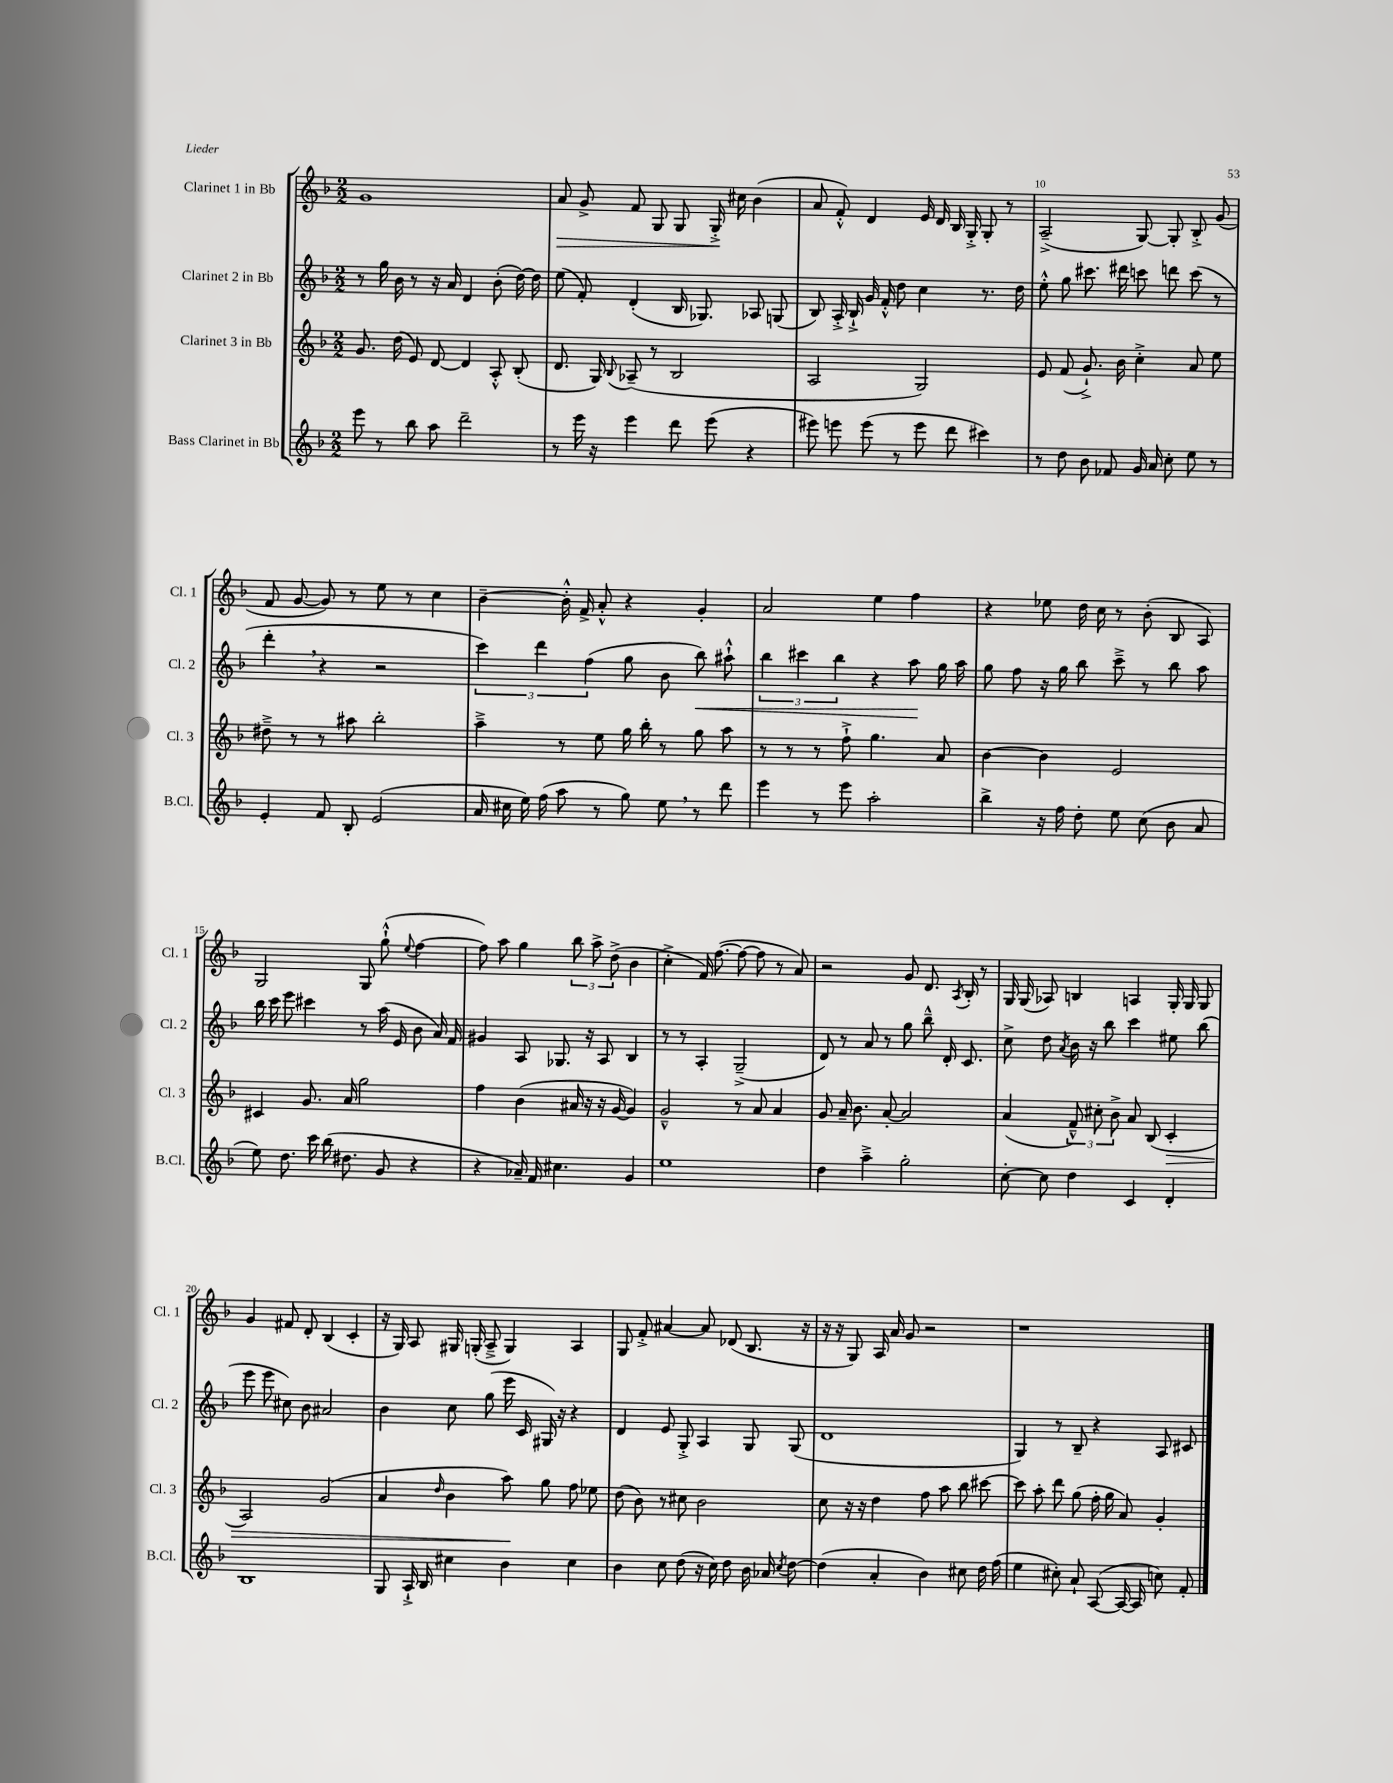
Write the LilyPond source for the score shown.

<<
\new StaffGroup <<
\new Staff = "s0" \with { instrumentName = "Clarinet 1 in Bb" shortInstrumentName = "Cl. 1" } {
    \clef treble \key f \major \numericTimeSignature \time 2/2
    \autoBeamOff g'1 |
    a'8\> g'8-> f'8 g8 g8 g16-.->\! cis''16 bes'4( |
    a'8 f'8-.-^) d'4 e'16 d'16 bes16 g16-.-> g8-. r8 |
    a2--->( g8~) g8-. bes8-.-> g'8( |
    f'8 g'8~ g'8) r8 e''8 r8 c''4 |
    bes'4~-- bes'16-.-^ f'16-> a'8-.-^ r4 g'4-. |
    a'2 e''4 f''4 |
    r4 ees''8 d''16 c''16 r8 bes'8-.( bes8 a8) |
    g2 g8 g''8-!-^( \appoggiatura { e''8 } f''4~ |
    f''8) a''8 g''4 \tuplet 3/2 { bes''8 a''8-> d''8->( } bes'4 |
    c''4-.-> f'16) f''8.~( f''8~ f''8 r8 a'8) |
    r2 g'8 d'8. \acciaccatura { a8 } bes16-. r8 |
    g16 g16( aes8) b4 a4 g16-. g16 g8 |
    g'4 fis'8 d'8-. bes4( c'4-. |
    r16 g16) a8 gis16 g16-.( a8---> g4) a4 |
    g8 f'8-.-> ais'4~ ais'8 des'8( bes8. r16 |
    r16 r16 g8) a16 a'16 g'8 r2 |
    r1 \bar "|." |
}
\new Staff = "s1" \with { instrumentName = "Clarinet 2 in Bb" shortInstrumentName = "Cl. 2" } {
    \clef treble \key f \major \numericTimeSignature \time 2/2
    \autoBeamOff r8 g''16 bes'16 r8 r16 a'16 d'4 bes'8-.( d''16~) d''16 |
    e''8( f'8-.) d'4-.( bes16 ges8.) aes8 g8( |
    bes8) a16-.-> bes16-!-> g'16 f'16-.-^ d''8 c''4 r8. d''16 |
    e''8-.-^ g''8 cis'''8. dis'''16 c'''8 d'''8 c'''8( r8 |
    d'''4-. \breathe r4 r2 |
    \tuplet 3/2 { c'''4) d'''4 f''4( } g''8 bes'8 bes''8\<) ais''8-!-^ |
    \tuplet 3/2 { bes''4 cis'''4 bes''4 } r4 a''8\! g''16 a''16 |
    g''8 f''8 r16 g''16 bes''8 c'''8---> r8 bes''8 a''8 |
    bes''16 c'''16 e'''8 cis'''4 r8 a''16( e'16 bes'8 a'16) f'16 |
    gis'4 a8 ges8. r16 a8 bes4 |
    r8 r8 a4-. g2--->( |
    d'8) r8 a'8 r8 g''8 bes''8---^ d'16-. c'8. |
    c''8-> d''8 \acciaccatura { a'8 } bes'16 r16 bes''8 c'''4 eis''8 bes''8( |
    e'''8 e'''8 cis''8) bes'8 ais'2 |
    bes'4 c''8 g''8( e'''16 c'16 gis16) r16 r4 |
    d'4 e'8 g8-.-> a4 g8 g8( |
    d'1 |
    g4) r8 bes8-- r4 a8 cis'8 \bar "|." |
}
\new Staff = "s2" \with { instrumentName = "Clarinet 3 in Bb" shortInstrumentName = "Cl. 3" } {
    \clef treble \key f \major \numericTimeSignature \time 2/2
    \autoBeamOff g'8. d''16( e'8) d'8~ d'4 a8-.-^ bes8-.( |
    d'8. g16) \appoggiatura { bes8 } aes8--( r8 bes2 |
    a2 g2) |
    e'8 f'8( g'8.-!->) bes'16 c''4-.-> a'8 e''8 |
    dis''8---> r8 r8 ais''8 bes''2-. |
    a''4---> r8 e''8 g''16 bes''16-. r8 g''8 a''8 |
    r8 r8 r8 f''8-!-> g''4. a'8 |
    bes'4~ bes'4 e'2 |
    cis'4 g'8. a'16 g''2 |
    f''4 bes'4( ais'16 r16 r16 g'16~ g'4) |
    g'2---^ r8 a'8 a'4 |
    g'8 a'16-- bes'8. a'8~-. a'2 |
    a'4( \tuplet 3/2 { f'8---^) cis''8-. bes'8-> } a'8 bes8( c'4-.\> |
    a2) g'2( |
    a'4 \grace { d''16 } bes'4 a''8\!) g''8 f''8 ees''8 |
    d''8( bes'8) r8 cis''8 bes'2 |
    c''8 r16 r16 d''4 f''8 a''8 bes''8 cis'''8~ |
    cis'''8 a''8-. d'''8 g''8( f''16-. g''16 a'8) g'4-. \bar "|." |
}
\new Staff = "s3" \with { instrumentName = "Bass Clarinet in Bb" shortInstrumentName = "B.Cl." } {
    \clef treble \key f \major \numericTimeSignature \time 2/2
    \autoBeamOff e'''8 r8 bes''8 a''8 d'''2-- |
    r8 e'''16 r16 e'''4 d'''8 e'''8( r4 |
    eis'''8) e'''8 e'''8( r8 e'''8 d'''8 cis'''4) |
    r8 d''8 bes'8 fes'8 g'16 a'16 c''8-. e''8 r8 |
    e'4-. f'8 bes8-. e'2( |
    a'16 cis''16 e''16) f''16( a''8 r8 g''8) e''8 \breathe r8 d'''8 |
    e'''4 r8 e'''8 a''2-. |
    bes''4-> r16 f''16 d''8-. e''8 c''8( bes'8 a'8 |
    e''8) d''8. c'''16 bes''16( dis''8. g'8 r4 |
    r4 aes'16--) f'16 cis''4. g'4 |
    e''1 |
    d''4 a''4---> g''2-. |
    c''8~-. c''8 d''4 c'4 d'4-. |
    bes1 |
    g8 a16-!-> bes16 cis''4 bes'4 cis''4 |
    bes'4 c''8 d''8( r16 c''16) d''8 bes'16 aes'16 \acciaccatura { c''8 } d''8~ |
    d''4( a'4-. bes'4) cis''8 d''16 f''16( |
    e''4 cis''8-.) a'8-! a8~( a16~ a16 c''8) f'8-. \bar "|." |
}
>>
>>
\layout { \context { \Score currentBarNumber = #7 \override BarNumber.break-visibility = ##(#f #t #t) barNumberVisibility = #(every-nth-bar-number-visible 5) } }
